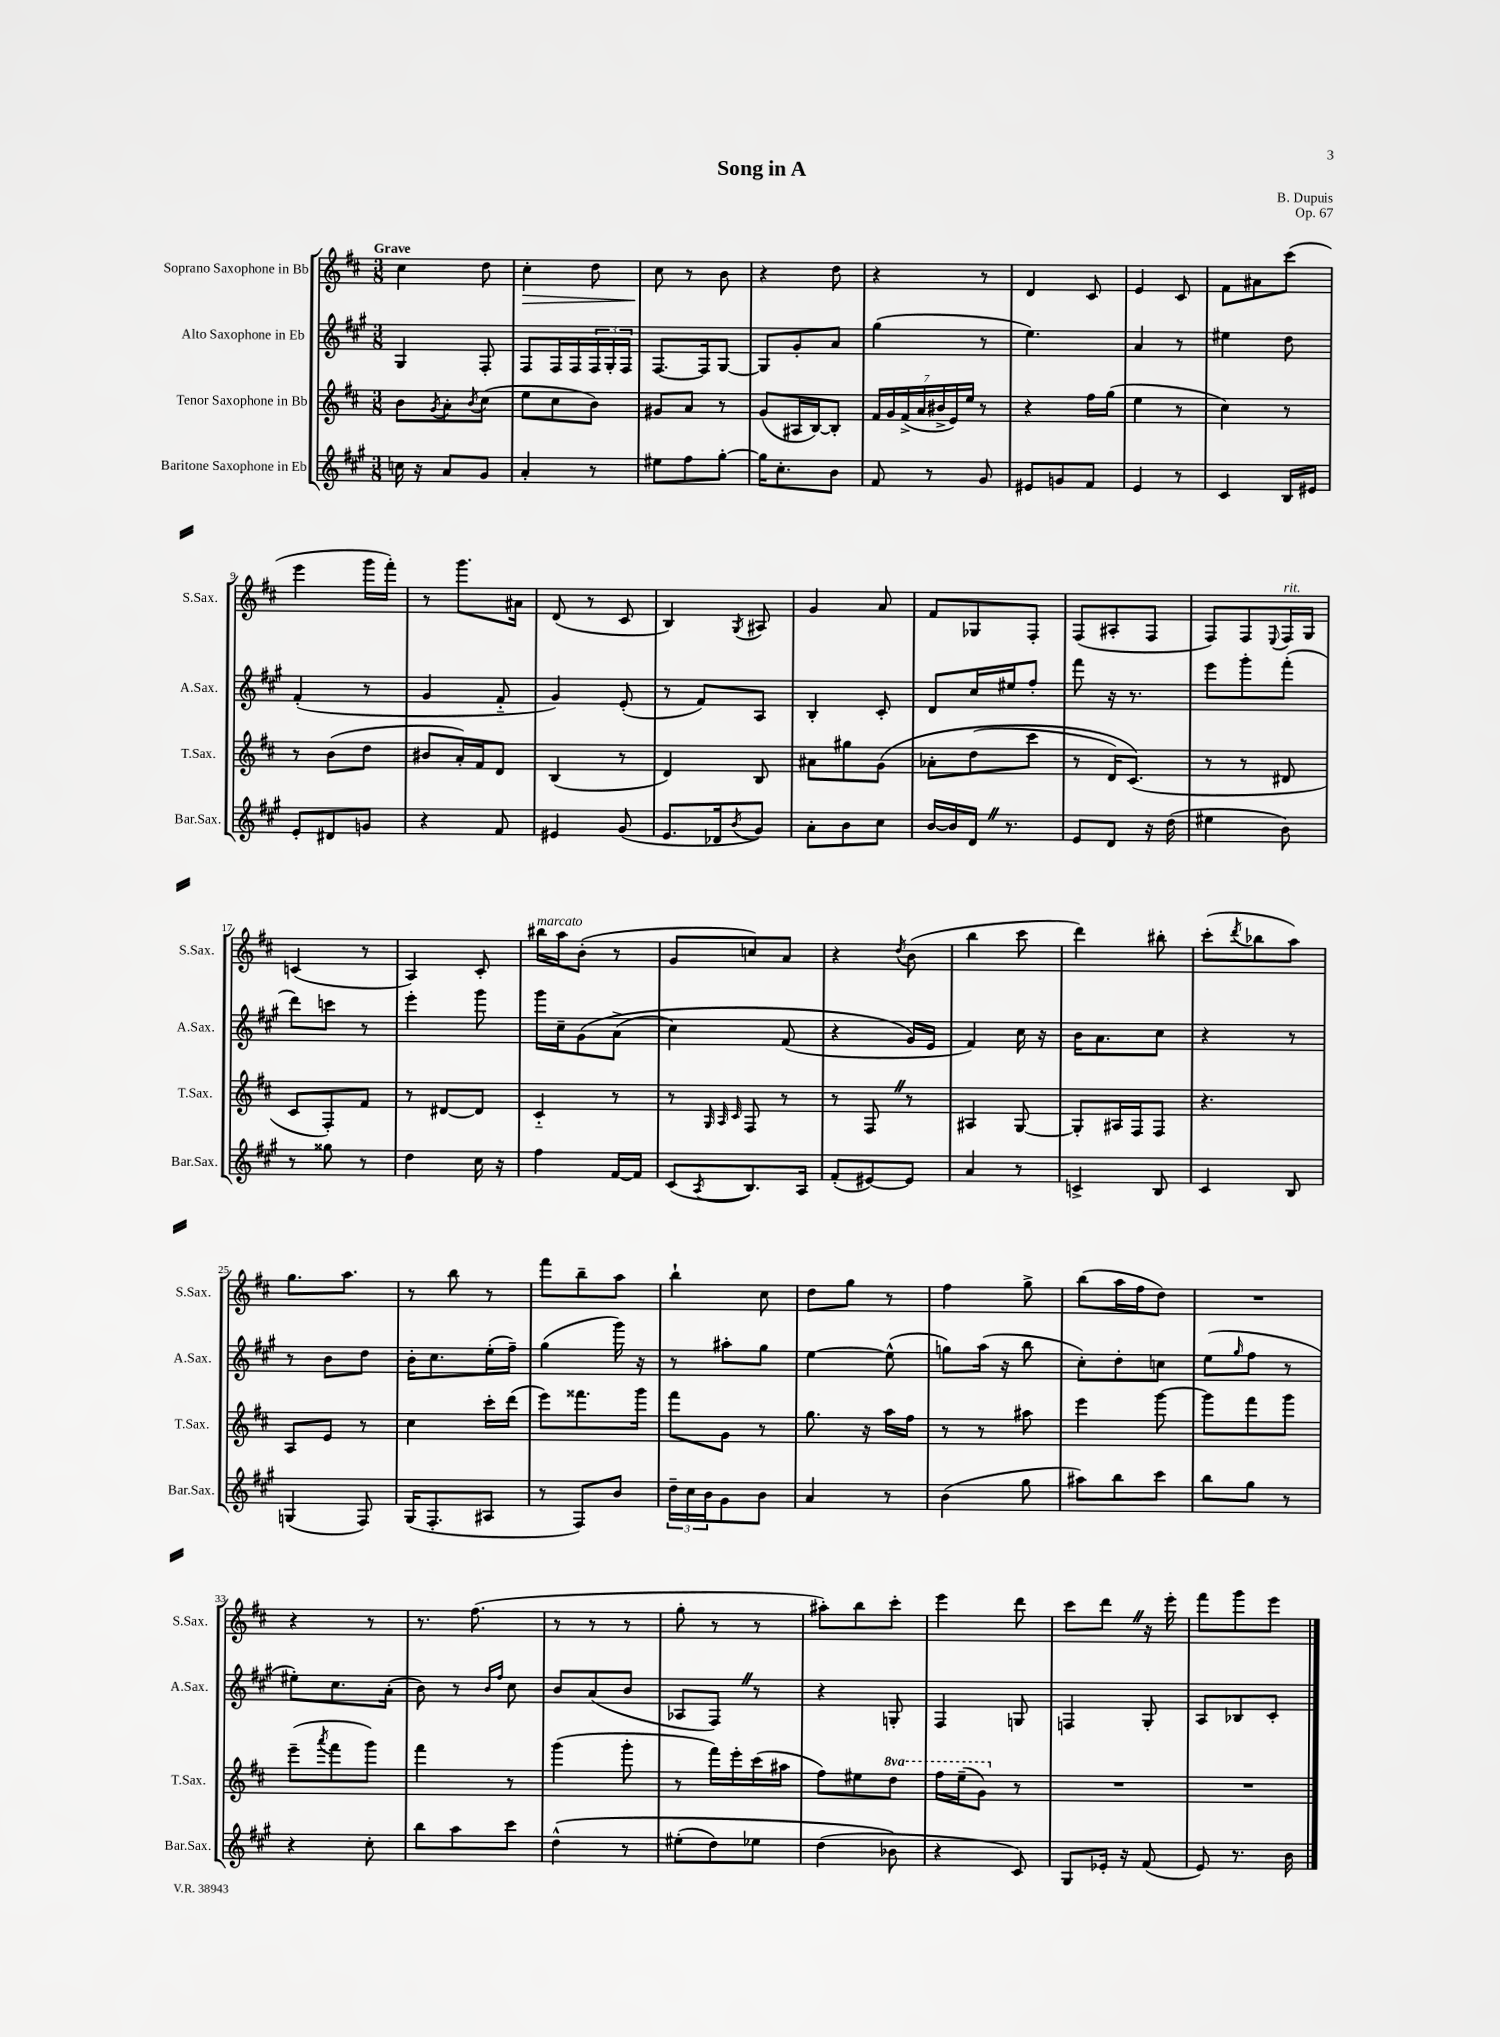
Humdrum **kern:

**kern	**kern	**kern	**kern	**dynam
*part4	*part3	*part2	*part1	*part1
*staff4	*staff3	*staff2	*staff1	*staff1
*I"Baritone Saxophone in Eb	*I"Tenor Saxophone in Bb	*I"Alto Saxophone in Eb	*I"Soprano Saxophone in Bb	*
*I'Bar.Sax.	*I'T.Sax.	*I'A.Sax.	*I'S.Sax.	*
*clefG2	*clefG2	*clefG2	*clefG2	*
*k[f#c#g#]	*k[f#c#]	*k[f#c#g#]	*k[f#c#]	*
*M3/8	*M3/8	*M3/8	*M3/8	*
=1	=1	=1	=1	=1
!	!	!	!LO:TX:a:B:t=Grave	!
16ccn\	8b\L	4G#/	4cc#\	.
16r	.	.	.	.
.	8qg/	.	.	.
8a/L	8a'\	.	.	.
.	8qb/	.	.	.
8g#/J	(8cc#\J	8F#'/	8dd\	.
=2	=2	=2	=2	=2
!	!	!	!	!LO:HP:b
4a'/	8ee\L	8F#/L	4cc#'\	>
.	8cc#\	16F#/L	.	.
.	.	16F#/	.	.
8r	8b\J)	24F#/	8dd\	.
.	.	24G#'/	.	.
.	.	24F#/JJ	.	.
=3	=3	=3	=3	=3
8ee#X\L	8g#X/L	[8.F#/L	8cc#\	.
8ff#\	8a/J	.	8r	]
.	.	16F#/k]	.	.
[8gg#'\J	8r	[8G#/J	8b\	.
=4	=4	=4	=4	=4
16gg#\KL]	(8g/L	8G#/L]	4r	.
8.cc#'\	.	.	.	.
.	16A#X/L	8g#'/	.	.
.	[16B/J)	.	.	.
8b\J	8B'/J]	8a/J	8dd\	.
=5	=5	=5	=5	=5
8f#/	28f#/LL	(4gg#\	4r	.
.	28g/	.	.	.
.	(28f#^/	.	.	.
.	28a/	.	.	.
8r	.	.	.	.
.	28b#X^/	.	.	.
.	28e/)	.	.	.
.	28ee/JJ	.	.	.
8g#/	8r	8r	8r	.
=6	=6	=6	=6	=6
8e#X/L	4r	4.ee\)	4d/	.
8gn/	.	.	.	.
8f#/J	16ff#\LL	.	8c#/	.
.	(16gg\JJ	.	.	.
=7	=7	=7	=7	=7
4e/	4ee\	4a/	4e/	.
8r	8r	8r	8c#/	.
=8	=8	=8	=8	=8
4c#/	4cc#\)	4ee#X\	8f#\L	.
.	.	.	8a#X\	.
16B/LL	8r	8dd\	(8ccc#\J	.
16e#X/JJ	.	.	.	.
!!LO:LB:g=z
=9	=9	=9	=9	=9
8e'/L	8r	(4f#'/	4eee\	.
8d#X/	(8b\L	.	.	.
8gn/J	8dd\J	8r	16ggg\LL	.
.	.	.	16fff#'\JJ)	.
=10	=10	=10	=10	=10
4r	8b#X/L	4g#/	8r	.
.	16a'/L)	.	8.ggg\L	.
.	16f#/J	.	.	.
8f#/	8d/J	8f#/	.	.
.	.	.	16a#X\Jk	.
=11	=11	=11	=11	=11
4e#X/	(4B/	4g#/)	(8d/	.
.	.	.	8r	.
(8g#/	8r	(8e'/	8c#/	.
=12	=12	=12	=12	=12
8.e/L	4d/)	8r	4B/)	.
.	.	8f#/L)	.	.
16d-X/k	.	.	.	.
8qb/	.	.	8qG/	.
8g#/J)	8B/	8A/J	8A#X/	.
=13	=13	=13	=13	=13
8a'\L	8a#X\L	4B'/	4g/	.
8b\	8gg#X\	.	.	.
8cc#\J	(8g\J	8c#'/	8a/	.
=14	=14	=14	=14	=14
[16b/LL	8a-X'\L	8d/L	8f#/L	.
16b/]	.	.	.	.
16dZ/JJ	(8dd\	16cc#/L	8G-X/	.
8.r	.	16ee#X/J	.	.
.	8ccc#\J	8ff#'/J	8F#'/J	.
=15	=15	=15	=15	=15
8e/L	8r	8fff#\	(8F#/L	.
8d/J	16d/KL)	16r	8A#X'/	.
.	(8.c#/J)	8.r	.	.
16r	.	.	8F#/J	.
(16dd\	.	.	.	.
=16	=16	=16	=16	=16
4ee#X\	8r	8eee\L	8F#/L)	.
.	8r	8ggg#'\	8F#/	.
.	.	.	8qqE/	.
!	!	!	!LO:TX:a:i:t=rit.	!
8b\)	8d#X/	(8fff#'\J	16F#/L	.
.	.	.	16G/JJ	.
!!LO:LB:g=z
=17	=17	=17	=17	=17
8r	8c#/L	8ddd\L)	(4cn/	.
8gg##X\	8F#'/)	8cccn\J	.	.
8r	8f#/J	8r	8r	.
=18	=18	=18	=18	=18
4dd\	8r	4eee'\	4A/)	.
.	[8d#X/L	.	.	.
16cc#\	8d#/J]	8ggg#\	8c#'/	.
16r	.	.	.	.
=19	=19	=19	=19	=19
!	!	!	!LO:TX:a:i:t=marcato	!
4ff#\	4c#/	16ggg#\LL	16bb#X\LL	.
.	.	16cc#~\J	16aa\J	.
.	.	(8g#\	(8b'\J	.
[16f#/LL	8r	(8a^\J	8r	.
16f#/JJ]	.	.	.	.
=20	=20	=20	=20	=20
(8c#/L	8r	4cc#\)	8g/L	.
.	32qqG/	.	.	.
.	32qqA/	.	.	.
8qA/	32qqc#/	.	.	.
8.B/)	8F#/	.	8ccn/)	.
.	8r	(8f#/	8a/J	.
16A/Jk	.	.	.	.
=21	=21	=21	=21	=21
(8f#'/L	8r	4r	4r	.
[8e#X/)	8F#Z/	.	.	.
.	.	.	8qdd/	.
8e#/J]	8r	16g#/LL)	(8b\	.
.	.	16e/JJ	.	.
=22	=22	=22	=22	=22
4a/	4A#X/	4f#/)	4bb\	.
8r	[8G/	16cc#\	8ccc#\	.
.	.	16r	.	.
=23	=23	=23	=23	=23
4cn^/	8G'/L]	16b\KL	4ddd\)	.
.	.	8.a\	.	.
.	16A#X/L	.	.	.
.	16F#/J	.	.	.
8B/	8F#/J	8cc#\J	8bb#X'\	.
=24	=24	=24	=24	=24
4c#/	4.r	4r	(8ccc#'\L	.
.	.	.	8qddd/	.
.	.	.	8bb-X\	.
8B/	.	8r	8aa\J)	.
!!LO:LB:g=z
=25	=25	=25	=25	=25
(4Gn/	8A/L	8r	8.gg\L	.
.	8e/J	8b\L	.	.
.	.	.	8.aa\J	.
8F#/)	8r	8dd\J	.	.
=26	=26	=26	=26	=26
(16G#/KL	4cc#\	16b'\KL	8r	.
8.F#'/	.	8.cc#\	.	.
.	.	.	8bb\	.
8A#X/J	16ccc#'\LL	(16ee'\L	8r	.
.	(16ddd\JJ	16ff#~\JJ)	.	.
=27	=27	=27	=27	=27
8r	8eee\L)	(4gg#\	8fff#\L	.
8F#/L)	8.fff##X\	.	8bb~\	.
8b/J	.	16ggg#\)	8aa\J	.
.	16ggg\Jk	16r	.	.
=28	=28	=28	=28	=28
24dd~\LL	8fff#\L	8r	4bb`\	.
24cc#\	.	.	.	.
24b\J	.	.	.	.
8g#\	8g\J	8aa#X'\L	.	.
8b\J	8r	8gg#\J	8cc#\	.
=29	=29	=29	=29	=29
4a/	8.gg\	[4ee\	8dd\L	.
.	.	.	8gg\J	.
.	16r	.	.	.
8r	16aa\LL	(8ee^^\]	8r	.
.	16ff#\JJ	.	.	.
=30	=30	=30	=30	=30
(4b\	8r	8ggn\L)	4ff#\	.
.	8r	(16aa\Jk	.	.
.	.	16r	.	.
8gg#\	8aa#X\	8bb\	8gg^\	.
=31	=31	=31	=31	=31
8aa#X\L)	4eee\	8cc#'\L)	(8bb\L	.
8bb\	.	8dd'\	16aa\L	.
.	.	.	16ff#\J	.
8ccc#\J	[8ggg\	8ccn\J	8dd\J)	.
=32	=32	=32	=32	=32
8bb\L	8ggg\L]	(8ee\L	4.r	.
.	.	16qqgg#/	.	.
8gg#\J	8fff#\	8ff#\J	.	.
8r	8ggg\J	8r	.	.
!!LO:LB:g=z
=33	=33	=33	=33	=33
4r	(8eee~\L	8ee#X'\L)	4r	.
.	8qaaa/	.	.	.
.	8fff#\	8.cc#\	.	.
8cc#'\	8ggg\J)	.	8r	.
.	.	(16a'\Jk	.	.
=34	=34	=34	=34	=34
8bb\L	4fff#\	8b\)	8.r	.
8aa\	.	8r	.	.
.	.	.	(8.ff#\	.
.	.	16qqb/LL	.	.
.	.	16qqff#/JJ	.	.
8ccc#\J	8r	8cc#\	.	.
=35	=35	=35	=35	=35
(4dd^^\	(4ggg\	8b/L	8r	.
.	.	(8a/	8r	.
8r	8ggg'\	8b/J	8r	.
=36	=36	=36	=36	=36
(8ee#X'\L	8r	8A-X/L	8gg'\	.
8dd\)	16fff#\LL)	8F#Z/J)	8r	.
.	16eee'\	.	.	.
8ee-X\J	(16ccc#\	8r	8r	.
.	16aa#X\JJ	.	.	.
=37	=37	=37	=37	=37
(4dd\	8ff#\L)	4r	8aa#X'\L)	.
.	8ee#X\	.	8bb\	.
*	*8va	*	*	*
8b-X\)	8ddd\J	8Gn'/	8ccc#'\J	.
=38	=38	=38	=38	=38
4r	16fff#\LL	4F#/	4eee\	.
.	(16eee~\J	.	.	.
.	8gg\J)	.	.	.
*	*X8va	*	*	*
8c#/)	8r	8Gn/	8ddd\	.
=39	=39	=39	=39	=39
8G#/L	4.r	4Fn/	8ccc#\L	.
16e-X'/Jk	.	.	8dddZ\J	.
16r	.	.	.	.
(8f#/	.	8G#'/	16r	.
.	.	.	16eee'\	.
=40	=40	=40	=40	=40
8e/)	4.r	8A/L	8fff#\L	.
8.r	.	8B-X/	8ggg\	.
.	.	8c#'/J	8eee\J	.
16b\	.	.	.	.
==	==	==	==	==
*-	*-	*-	*-	*-
